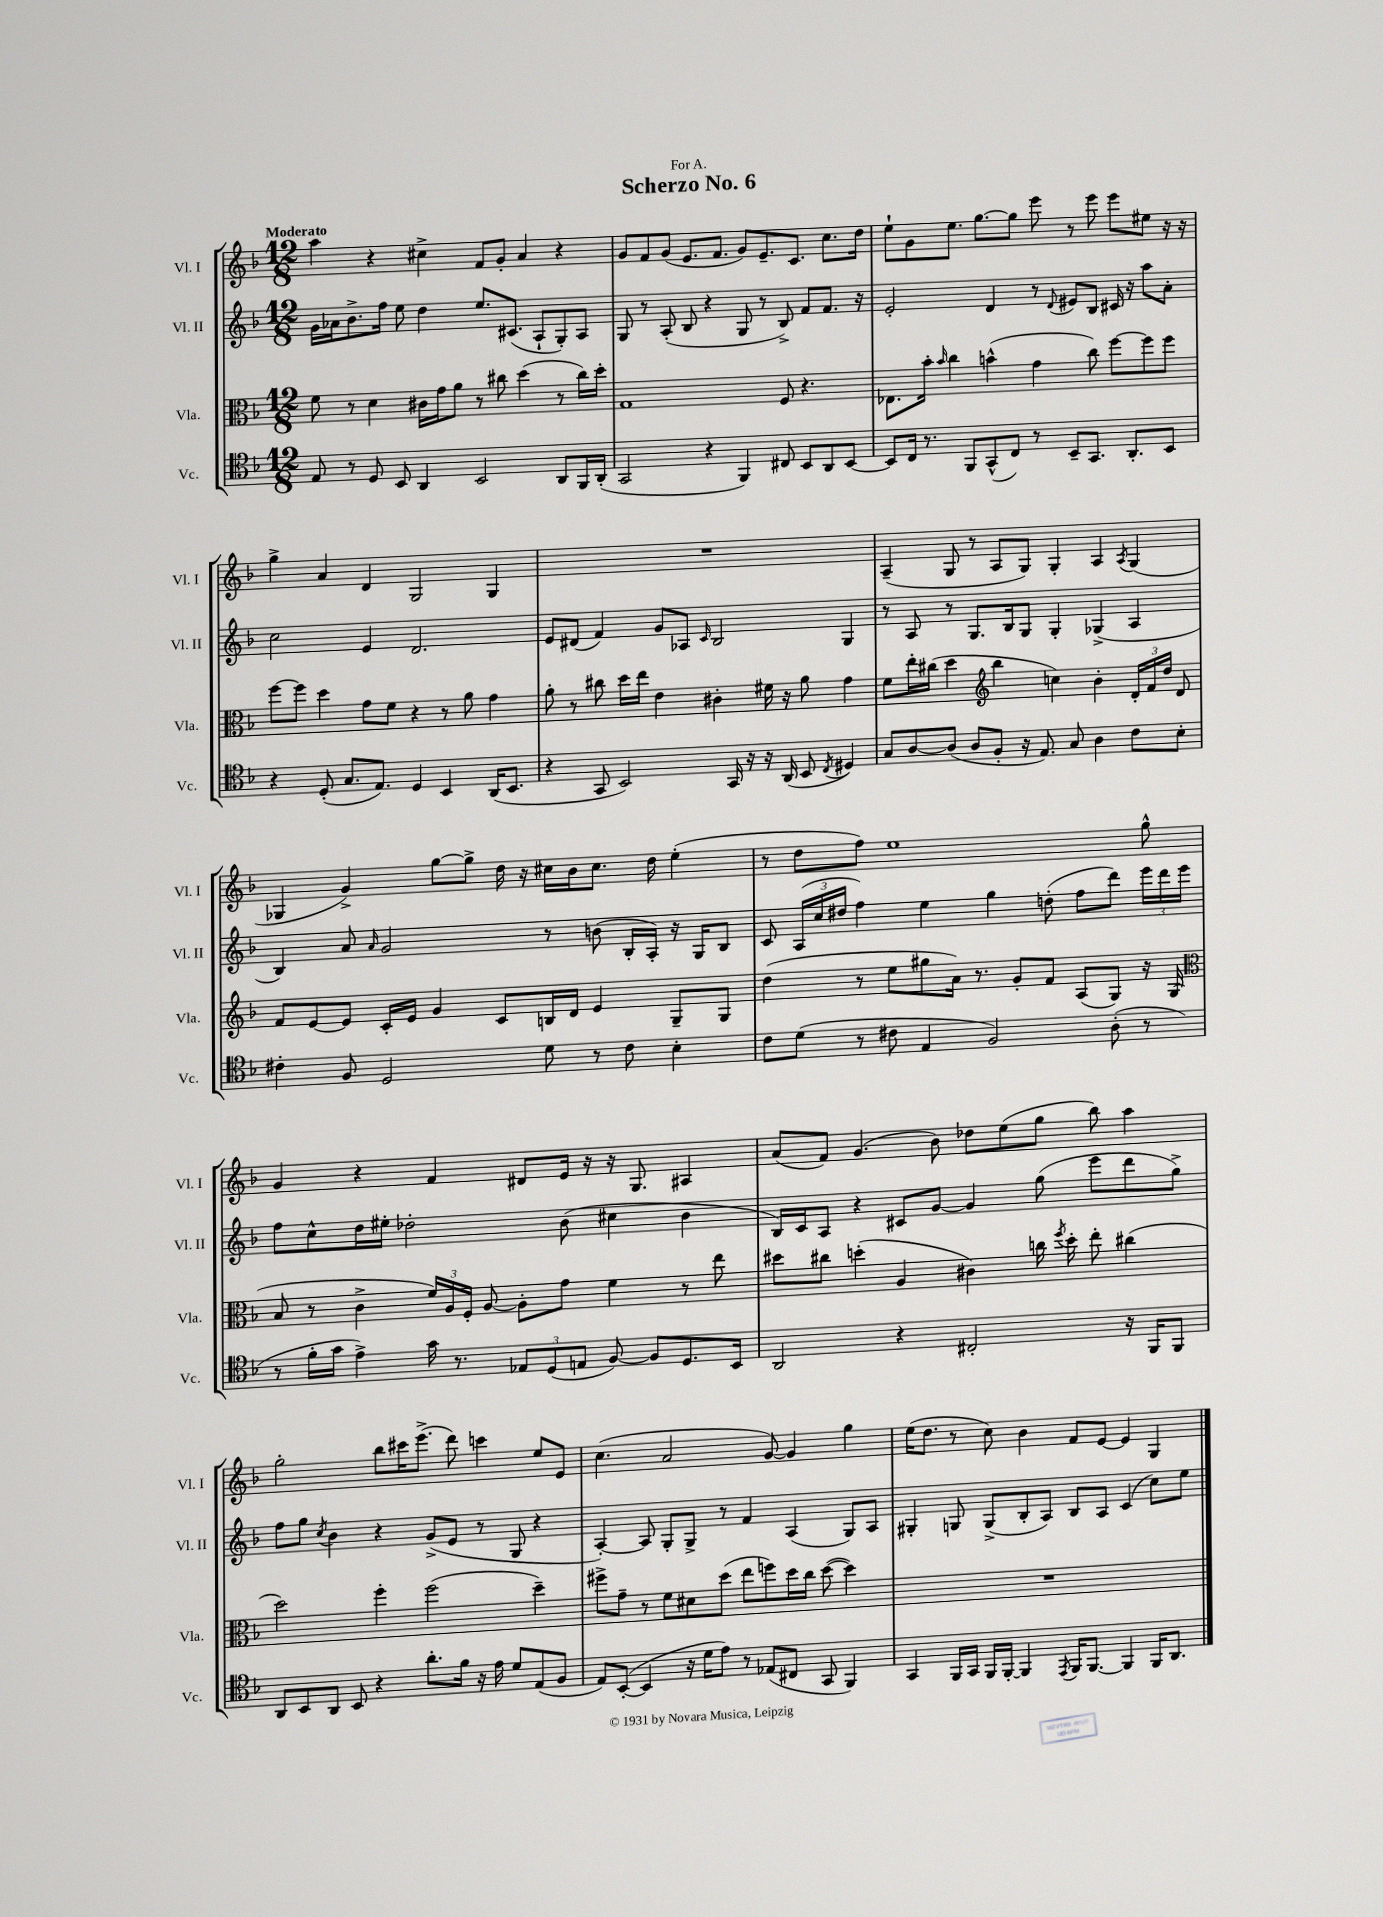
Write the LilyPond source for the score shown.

\header { title = "Scherzo No. 6" dedication = "For A." }
<<
\new StaffGroup <<
\new Staff = "s0" \with { instrumentName = "Vl. I" shortInstrumentName = "Vl. I" } {
    \clef treble \key f \major \numericTimeSignature \time 12/8 \tempo "Moderato"
    \autoBeamOff a''4 r4 cis''4-> f'8[ g'8]-. a'4 r4 |
    g'8[ f'8 g'8]( e'8.[ f'8.] g'8[) e'8.-- c'8.] c''8.[ d''16] |
    e''8[-! g'8 e''8.] g''8.[~ g''8] e'''8 r8 e'''8 e'''8[ eis''8] r16 r16 |
    g''4-> a'4 d'4 g2 g4 |
    R1. |
    a4--( g8 r8 a8[ g8]) g4-. a4 \acciaccatura { a8 } g4( |
    ges4 g'4->) g''8[~ g''8]-> d''16 r16 cis''16[ bes'16 cis''8.] d''16 e''4-.( |
    r8 d''8[ f''8]) e''1 g''8-^ |
    g'4 r4 f'4 dis'8[ e'16] r16 r16 g8. ais4 |
    a'8[( f'8]) g'4.( bes'8) des''8[ e''8( g''8] bes''8) a''4 |
    g''2-. bes''8[ cis'''16 e'''8.]->( d'''8) c'''4 e''8[ e'8] |
    c''4.( a'2 g'8~) g'4 g''4 |
    e''16[( d''8.] r8 c''8) bes'4 f'8[ e'8]~ e'4 g4 \bar "|." |
}
\new Staff = "s1" \with { instrumentName = "Vl. II" shortInstrumentName = "Vl. II" } {
    \clef treble \key f \major \numericTimeSignature \time 12/8
    \autoBeamOff g'16[ aes'16 bes'8.-> f''16] e''8 d''4 e''8.[ cis'8.]( a8[-! g8-.) a8] |
    g8 r8 a8-.( bes8 r4 g8 r8 bes8->) f'8[ f'8.] r16 |
    e'2-. d'4 r8 \appoggiatura { d'8 } eis'8[ bes8] cis'16 r16 a''8[ a'8]-. |
    c''2 e'4 d'2. |
    e'8[ dis'8]( f'4) g'8[ aes8] \grace { c'16 } bes2 g4 |
    r8 a8 r8 g8.[ bes16 g8] g4-. ges4->( a4 |
    bes4) a'8 \grace { a'16 } g'2 r8 b'8( bes16[-. a16]-.) r16 g16[ bes8] |
    c'8 \tuplet 3/2 { a16[( c''16 dis''16] } f''4) e''4 g''4 d''8-.( f''8[ d'''8]) \tuplet 3/2 { e'''16[ d'''16 e'''16] } |
    f''8[ c''8-^ d''16 eis''16]-. des''2-. bes'8( cis''4 bes'4 |
    bes16[) c'16 a8] r4 cis'8[ g'8]~ g'4 g''8( e'''8[ d'''8 g''8]->) |
    f''8[ g''8] \acciaccatura { c''8 } bes'4 r4 g'8[->( e'8] r8 g8 r4 |
    a4~-.) a8 g8[-. g8]-> r8 f'4 a4( g8[) a8] |
    gis4-. g8 g8[->( bes8-. a8]) bes8[ a8] c'4( c''8[) e''8] \bar "|." |
}
\new Staff = "s2" \with { instrumentName = "Vla." shortInstrumentName = "Vla." } {
    \clef alto \key f \major \numericTimeSignature \time 12/8
    \autoBeamOff f'8 r8 d'4 cis'16[ g'16 a'8] r8 cis''8 d''4( r8 cis''16[) d''16]-. |
    g1 f8 r4. |
    ees8.[ bes'16]-. \grace { bes'16 } c''4 b'4-^( g'4 c''8) f''8[~ f''8 f''8] |
    f''8[~ f''8] d''4 g'8[ f'8] r4 r8 a'8 g'4 |
    a'8-. r8 cis''8 d''16[ e''16] e'4 cis'4-. fis'16 r16 a'8 g'4 |
    f'8[ e''16-. cis''16]( d''4 \clef treble bes''4 c''4) bes'4-. \tuplet 3/2 { d'16[-. f'16 d''16] } d'8 |
    f'8[ e'8~ e'8] c'16[-. e'16] g'4 c'8[ b16 d'16] e'4 g8[-- g8] |
    d''4( r8 e''8[ gis''8 a'16]) r8. g'8[-. f'8] a8[( g8]) r16 g16( |
    \clef alto bes8 r8 c'4-> \tuplet 3/2 { f'16[) a16 f16]-. } a8~ a8[-. g'8] f'4 r8 e''8 |
    dis''8[ cis''8] d''4-.( a4 cis'4) c''16 \acciaccatura { f''8 } d''16-. e''8-. cis''4( |
    d''2) f''4-. f''2( d''4--) |
    fis''8[-> g'8]-- r8 f'8[ dis'8 d''8]( e''8[ f''8) d''16 c''16] d''8~( d''4) |
    R1. \bar "|." |
}
\new Staff = "s3" \with { instrumentName = "Vc." shortInstrumentName = "Vc." } {
    \clef tenor \key f \major \numericTimeSignature \time 12/8
    \autoBeamOff e8 r8 d8 bes,8 a,4 bes,2 a,8[ f,16 a,16]-.( |
    g,2 r4 f,4) cis8 bes,8[ a,8 bes,8]~ |
    bes,8[ c16] r8. f,8[ g,8-^( c8]) r8 bes,8[-- g,8.] a,8.[-. bes,8] |
    r4 d8-.( g8.[ e8.]) d4 bes,4 a,16[( bes,8.] |
    r4 g,8 bes,2) g,16 r16 r16 a,16( bes,8 \acciaccatura { c8 } dis4) |
    g8[ a8~ a8]( a8[ f8]-. r16 e8.) g8 a4 c'8[ bes8]-. |
    cis'4-. f8 d2 d'8 r8 cis'8 bes4-. |
    c'8[ d'8]( r8 cis'8 e4 f2) a8-.( r8 |
    r8 f'16[-. g'16] e'4->) g'16 r8. \tuplet 3/2 { ees8[ d8( e8] } f8~) f8[ d8. bes,16] |
    a,2 r4 cis2-. r16 f,16[ f,8] |
    a,8[ bes,8 a,8] bes,8 r4 a'8.[-. f'16] r16 e'16 d'8[ e8( f8] |
    e8[) bes,8]~-.( bes,4 r16 d'16[ e'8]) r8 ees8[( cis8] g,8 f,4) |
    g,4 f,16[ g,16] f,16[ f,16]~-. f,4 \acciaccatura { e,8 } f,16[ f,8.]~ f,4 f,16[ a,8.] \bar "|." |
}
>>
>>
\layout { \context { \Score \remove "Bar_number_engraver" } }
